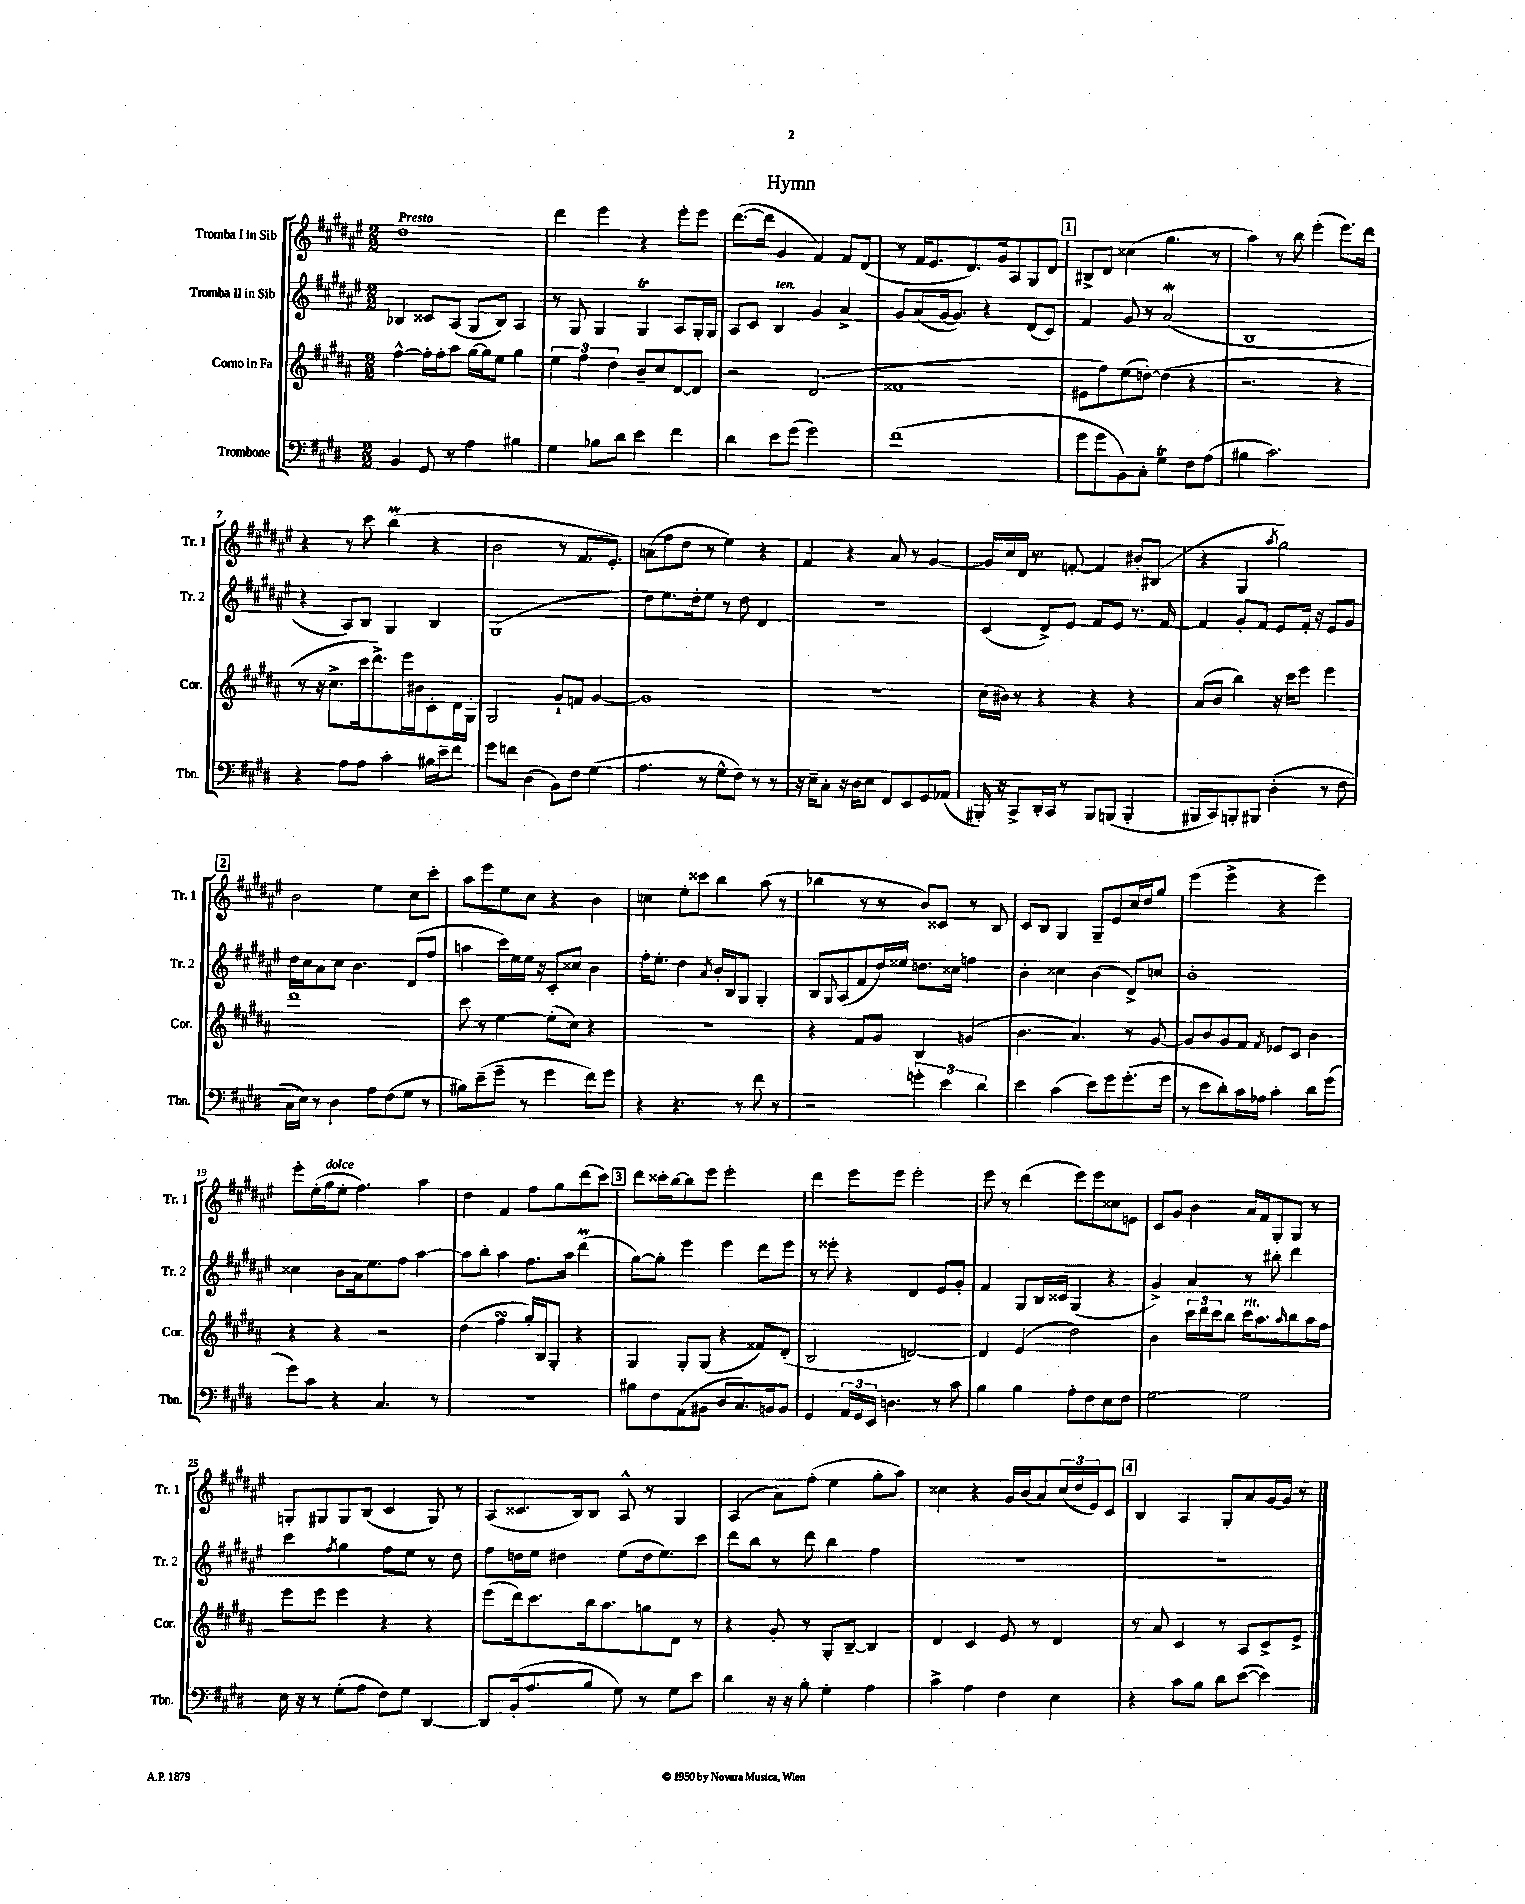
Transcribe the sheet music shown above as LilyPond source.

\header { title = "Hymn" }
<<
\new StaffGroup <<
\new Staff = "s0" \with { instrumentName = "Tromba I in Sib" shortInstrumentName = "Tr. 1" } {
    \clef treble \key fis \major \numericTimeSignature \time 2/2 \tempo "Presto"
    dis''1 |
    dis'''4 eis'''4 r4 eis'''8-. eis'''8 |
    dis'''8.~( dis'''16 gis'4 fis'4) fis'8 dis'8( |
    r8 fis'16 eis'8. dis'8.) gis'16 ais8 gis8 dis'8 |
    \mark \markup { \box "1" } bis8-> dis'8 cisis''4( gis''4. r8 |
    ais''4) r8 b''8 eis'''4-.( eis'''8.) dis'''16 |
    r4 r8 cis'''8 b''4\prall( r4 |
    b'2 r8 fis'8. eis'8.-.) |
    a'8( fis''8 dis''8 r8 eis''4) r4 |
    fis'4 r4 ais'8 r8 gis'4~ |
    gis'16 cis''16 dis'16 r8. f'8~-. f'4 bis'8-. bis8( |
    r4 gis4 \acciaccatura { ais''8 } gis''2) |
    \mark \markup { \box "2" } b'2 eis''4 cis''8 cis'''8-. |
    ais''8 eis'''8 eis''8 cis''8 r4 b'4 |
    c''4 eis''8-. cisis'''8 b''4 ais''8( r8 |
    bes''4 r8 r8 b'8) cisis'8 r8 b8 |
    cis'8 b8 gis4 gis8-- eis'8 cis''16 dis''16 gis''8 |
    eis'''4( eis'''4-> r4 eis'''4) |
    eis'''8-. eis''16-.( gis''16^\markup { \italic "dolce" } eis''8-. fis''4.) ais''4 |
    dis''4 fis'4 fis''8 gis''8 dis'''8( cis'''8) |
    \mark \markup { \box "3" } dis'''8 cisis'''16-. b''16~ b''8 eis'''8 eis'''2-. |
    dis'''4 eis'''8 eis'''8 eis'''2-. |
    eis'''8 r8 dis'''4( eis'''8) eis'''8 cisis''8 e'8 |
    cis'8 gis'8 b'4 ais'16 fis'16 gis8-. gis8 r8 |
    g8-. gis8 gis8 b8( cis'4 gis8) r8 |
    ais8( cisis'8. b16) b8 ais8-^ r8 gis4 |
    ais4( ais'8) fis''8-.( eis''4 gis''8-. ais''8) |
    cisis''4 r4 gis'16 b'16( ais'8) \tuplet 3/2 { cisis''16( dis''16 eis'16) } cis'8 |
    \mark \markup { \box "4" } b4 ais4 gis8-. ais'8 gis'16~ gis'16 r8 \bar "|." |
}
\new Staff = "s1" \with { instrumentName = "Tromba II in Sib" shortInstrumentName = "Tr. 2" } {
    \clef treble \key fis \major \numericTimeSignature \time 2/2
    bes4 cisis'8 ais8( gis8 bes8) ais4 |
    r8 gis8 gis4 gis4\trill ais8 gis16-. gis16 |
    ais8 cis'8 b4^\markup { \italic "ten." } gis'4 ais'4-> |
    gis'8 ais'8( gis'16~ gis'8.) r4 dis'8( cis'8) |
    \mark \markup { \box "1" } fis'4 gis'8 r8 ais'2\mordent( |
    b1 |
    r4 ais8) b8 gis4 b4 |
    gis1( |
    dis''8) eis''8. dis''16-. eis''8 r8 dis''8 dis'4 |
    R1 |
    cis'4( dis'8->) eis'8 fis'8 eis'8 r8. fis'16~ |
    fis'4 gis'8-. fis'8 eis'8 fis'16-. r16 eis'8 gis'8 |
    \mark \markup { \box "2" } dis''16 cis''16 ais'8 cis''8 b'4. dis'8( fis''8 |
    a''4 cis'''16) eis''16 eis''16 r16 cis'8-. cisis''8 b'4 |
    fis''16-. eis''8.-. dis''4 \acciaccatura { ais'8 } b'16-. b16 gis8 gis4-. |
    b8 \appoggiatura { gis8 } ais8( fis'8 dis''16) eisis''16 d''8. cisis''16 f''4 |
    b'4-. cisis''4 b'4( dis'8->) c''8 |
    b'1-. |
    cisis''4 b'8 ais'16 eis''8. fis''8 ais''4~ |
    ais''8 b''8-. ais''4 fis''8. ais''16 dis'''4\prall( |
    \mark \markup { \box "3" } gis''8~) gis''8-. eis'''4 eis'''4 dis'''8 eis'''8 |
    r8 eisis'''8-. r4 dis'4 eis'8 gis'8-. |
    fis'4 gis8 b16 cisis'16 gis4( r4 |
    gis'4->) ais'4 r8 bis''8-. dis'''4 |
    cis'''4 \acciaccatura { fis''8 } gis''4 fis''8 eis''8 r8 dis''8 |
    fis''8 d''16 eis''16 dis''4 eis''8( dis''16 eis''8.) cis'''8 |
    dis'''8 b''8 r8 dis'''8 b''4 fis''4 |
    R1 |
    \mark \markup { \box "4" } R1 \bar "|." |
}
\new Staff = "s2" \with { instrumentName = "Corno in Fa" shortInstrumentName = "Cor." } {
    \clef treble \key b \major \numericTimeSignature \time 2/2
    fis''4~-^ fis''16-. fis''16-. ais''8 gis''16~ gis''16 e''8 gis''4 |
    \tuplet 3/2 { e''4 fis''4 dis''4 } b'8-- cis''8 dis'8~ dis'8 |
    r2 dis'2( |
    fisis'1 |
    \mark \markup { \box "1" } eis'8 fis''8) e''8( d''8~-.) d''4( r4 |
    r2. r4 |
    r8 r16 cis''8.-> cis'''16 dis'''8.->) e'''16 bis'16 cis'8-. dis'16 gis16-. |
    gis2 gis'8-! f'8 gis'4~ |
    gis'1 |
    R1 |
    cis''16( bis'16) r8 r4 r4 r4 |
    ais'8( b'8 b''4) r16 cis'''16 e'''8 e'''4 |
    \mark \markup { \box "2" } dis'''1 |
    cis'''8 r8 e''4~ e''8-.( cis''8) r4 |
    R1 |
    r4 fis'8 gis'8 b4 g'4( |
    b'4. ais'4.) r8 gis'8~ |
    gis'8 b'8 gis'8 fis'8 \acciaccatura { fis'8 } ees'8 cis'8 b'4 |
    r4 r4 r2 |
    dis''4( fis''4\turn gis''16-.) b16 gis8-. r4 |
    \mark \markup { \box "3" } gis4 gis8-. gis8( r4 fisis'8) dis'8-.( |
    b2 d'2~) |
    d'4 e'4( dis''2) |
    b'4 \tuplet 3/2 { cis'''16 dis'''16 cis'''16 } b''8 cis'''16^\markup { \italic "rit." } ais''8. \grace { ais''16 } b''8 ais''16 fis''16 |
    e'''8 e'''8 e'''4 r4 r4 |
    e'''8( dis'''16) cis'''8. b''16 ais''8. g''8 dis'8 r8 |
    r4 gis'8-. r8 gis8-. b8~-- b4 |
    dis'4 cis'4 e'8 r8 dis'4 |
    \mark \markup { \box "4" } r8 ais'8 cis'4 r8 ais8 cis'8-> e'8-> \bar "|." |
}
\new Staff = "s3" \with { instrumentName = "Trombone" shortInstrumentName = "Tbn." } {
    \clef bass \key e \major \numericTimeSignature \time 2/2
    b,4 gis,8 r8 a4 bis4 |
    gis4 bes8 dis'8 e'4 fis'4 |
    dis'4 e'8 gis'8( gis'2) |
    fis'1( |
    \mark \markup { \box "1" } gis'8 gis'8 b,8) cis8-. gis4\trill fis8 a8( |
    bis4 cis'2.) |
    r4 a8 a8 cis'4-. bis16 e'16-- fis'8 |
    gis'8 f'8 dis4( b,8) fis8 gis4( |
    a4. r8 gis8-^ fis8) r8 r8 |
    r16 e16-- cis8-. r16 dis16 e8 fis,8 e,8 gis,8 aes,8( |
    bis,,16-.) r16 cis,8-> dis,16-. cis,16 r8 bis,,8 b,,8( b,,4-. |
    bis,,8 cis,8) b,,8-. bis,,8 dis4-.( r8 fis8 |
    \mark \markup { \box "2" } cis16 e16) r8 dis4 a8 fis8( gis8 r8 |
    bis8) e'8--( gis'8-- r8 gis'4 fis'8) gis'8 |
    r4 r4. r8 fis'8 r8 |
    r2 \tuplet 3/2 { g'4-. e'4 dis'4 } |
    e'4 cis'4( e'8) gis'8 gis'8.-.( gis'16 |
    r8 e'8 dis'8-.) cis'16 aes16 cis'4-. dis'8 gis'8( |
    gis'8) cis'8 r4 cis4. r8 |
    R1 |
    \mark \markup { \box "3" } bis8 fis8 a,8( bis,8 dis8 cis8.) b,16 b,8 |
    gis,4 \tuplet 3/2 { a,16 gis,16 e,16 } d4. r8 cis'8 |
    b4 b4 a8-. fis8 e8 fis8 |
    gis2~ gis2 |
    e16 r16 r8 gis8-.( a8 fis8) gis8 dis,4~ |
    dis,8 b,16-.( a8. b8 gis8) r8 gis8 e'8 |
    dis'4 r16 r16 b8-. gis4-. a4 |
    cis'4-> a4 fis4 e4 |
    \mark \markup { \box "4" } r4 cis'8 b8 dis'8 e'8~( e'4) \bar "|." |
}
>>
>>
